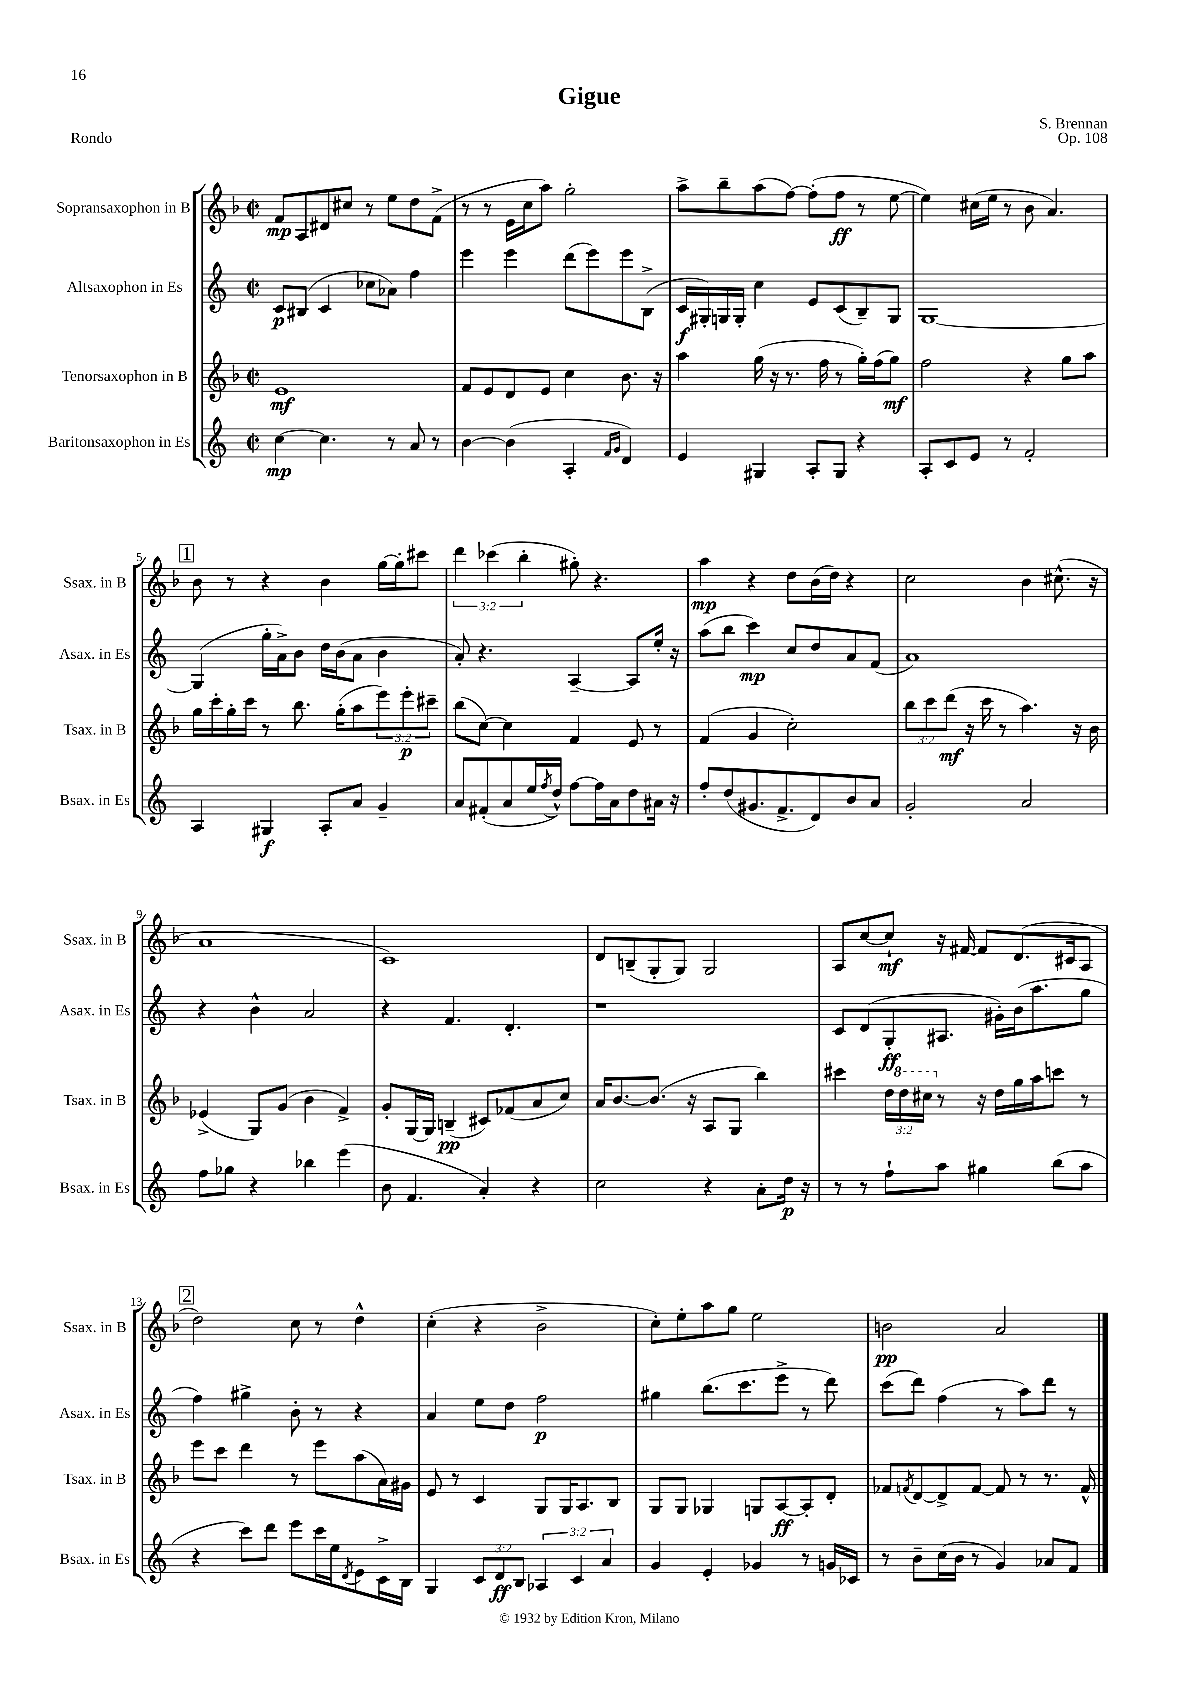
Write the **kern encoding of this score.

**kern	**kern	**kern	**kern
*staff4	*staff3	*staff2	*staff1
*clefG2	*clefG2	*clefG2	*clefG2
*k[]	*k[b-]	*k[]	*k[b-]
*M2/2	*M2/2	*M2/2	*M2/2
*met(c|)	*met(c|)	*met(c|)	*met(c|)
[4cc\	1e	8c/L	8f/L
.	.	(8B#/J	8A/
4.cc\]	.	4c/	8d#/
.	.	.	8cc#/J
.	.	8cc-\L	8r
8r	.	8a-\J)	8ee\L
8a/	.	4ff\	8dd\
8r	.	.	(8f^\J
=	=	=	=
[4b\	8f/L	4eee\	8r
.	8e/	.	8r
(4b\]	8d/	4eee\	16e\LL
.	.	.	16cc\J
.	8e/J	.	8aa\J)
4A'/	4cc\	(8ddd\L	2gg'\
.	.	8eee\)	.
16qqf/LL	.	.	.
16qqg/JJ	.	.	.
4d/)	8.b-\	8eee\	.
.	.	(8B^\J	.
.	16r	.	.
=	=	=	=
4e/	4aa\	16c/LL	8aa^\L
.	.	16G#'/)	.
.	.	16G/	8bb-~\
.	.	16G'/JJ	.
4G#/	(16gg\	4cc\	(8aa\
.	16r	.	.
.	8.r	.	[8ff\J)
8A'/L	.	8e/L	(8ff'\]L
.	16ff\	.	.
8G#/J	8r	(8c/	8ff\J
4r	16gg'\LL)	8B~/)	8r
.	(16ff\J	.	.
.	8gg\J)	8G/J	[8ee\
=	=	=	=
8A'/L	2ff\	[1G	4ee\])
8c/	.	.	.
8e/J	.	.	(16cc#\LL
.	.	.	16ee\JJ
8r	.	.	8r
2f'/	4r	.	8b-\
.	.	.	4.a/)
.	8gg\L	.	.
.	8aa\J	.	.
=	=	=	=
4A/	16gg\LL	(4G/]	8b-\
.	16ccc'\	.	.
.	16gg'\	.	8r
.	16ccc\JJ	.	.
4G#/	8r	16gg'\LL	4r
.	.	16a^\J)	.
.	8.bb-\	8b\J	.
8A'/L	.	16dd\LL	4b-\
.	(16gg'\LK	(16b\J	.
8a/J	8aa\	8a\J	.
4g~/	12eee\)	4b\	[16gg\LL
.	.	.	16gg'\]J
.	12eee'\	.	.
.	.	.	8ccc#\J
.	12ccc#~\J	.	.
=	=	=	=
8a/L	(8bb-\L	8a'/)	6ddd\
(8f#'/	[8cc\J)	4.r	.
.	.	.	(6ccc-\
8a/	4cc\]	.	.
.	.	.	6bb-'\
16ee/L	.	.	.
8qff/	.	.	.
16dd^^/JJ)	.	.	.
[8ff\L	4f/	[4A~/	8gg#'\)
16ff\]L	.	.	4.r
16a\J	.	.	.
8dd\	8e/	8A/]L	.
16a#\Jk	8r	16ee'/Jk	.
16r	.	16r	.
=	=	=	=
8ff'/L	(4f/	(8aa\L	4aa\
(8dd/	.	8bb\J	.
8.g#/	4g/	4ccc\)	4r
8.f^/	.	.	.
.	2cc'\)	8cc/L	8dd\L
8d/)	.	8dd/	(16b-\L
.	.	.	16dd\JJ)
8b/	.	8a/	4r
8a/J	.	(8f/J	.
=	=	=	=
2g'/	12bb-\L	1a)	2cc\
.	12ccc\	.	.
.	(12ddd\J	.	.
.	16r	.	.
.	16ccc\	.	.
.	8r	.	.
2a/	4.aa\)	.	4b-\
.	.	.	(8.cc#^^\
.	16r	.	.
.	16b-\	.	16r
=	=	=	=
8ff\L	(4e-^/	4r	1a
8gg-\J	.	.	.
4r	8G/L)	4b^^\	.
.	(8g/J	.	.
4bb-\	4b-\	2a/	.
(4eee\	4f^/)	.	.
=	=	=	=
8b\	8g'/L	4r	1c)
4.f/	[16G/L	.	.
.	16G/]JJ	.	.
.	(4B~/	4.f/	.
4a'/)	8c#/L)	.	.
.	(8f-/	4.d'/	.
4r	8a/	.	.
.	8cc/J)	.	.
=	=	=	=
2cc\	16a/LK	1r	8d/L
.	[8.b-/	.	.
.	.	.	(8B~/
.	(8.b-/]J	.	8G'/
.	.	.	8G/J)
.	16r	.	.
4r	8A/L	.	2G/
.	8G/J	.	.
8a'\L	4bb-\)	.	.
16dd\Jk	.	.	.
16r	.	.	.
=	=	=	=
8r	4ccc#\	8c/L	8A/L
8r	.	(8d/	[8cc/
8ff`\L	24dd\LL	8G'/	8cc`/]J
.	24ddd\	.	.
.	24ccc#\JJ	.	.
8aa\J	8r	8.A#/J	16r
.	.	.	[16f#/
4gg#\	16r	.	8f#/]L
.	16dd\LL	16g#'\LL)	.
.	16gg\	(16b\J	(8.d/
.	16aa\J	8.aa\	.
(8bb\L	8ccc\J	.	.
.	.	.	16c#/k
8aa\J	8r	8gg\J	8A/J
=	=	=	=
4r	8eee\L	4ff\)	2dd\)
.	8ccc\J	.	.
8ccc\L)	4ddd\	4gg#^\	.
8ddd\J	.	.	.
8eee\L	8r	8b'\	8cc\
16ccc\L	8eee\L	8r	8r
16ee\J	.	.	.
8qd/	.	.	.
8e\	(8aa\	4r	4dd^^\
16c^\L	16a\L)	.	.
16B\JJ	16g#\JJ	.	.
=	=	=	=
4G/	8e/	4a/	(4cc'\
.	8r	.	.
12c/L	4c/	8ee\L	4r
12d/	.	.	.
.	.	8dd\J	.
12B/J	.	.	.
6A-/	8G/L	2ff\	2b-^\
.	16G/K	.	.
6c/	.	.	.
.	8.A/	.	.
6a/	.	.	.
.	8B-/J	.	.
=	=	=	=
4g/	8G/L	4gg#\	8cc'\L)
.	8G/J	.	8ee'\
4e'/	4G-/	(8.bb\L	8aa\
.	.	.	8gg\J
.	.	8.ccc\	.
4g-/	8G/L	.	2ee\
.	[8A/	8eee^\J	.
8r	8A'/]	8r	.
16g/LL	8d'/J	8ddd\)	.
16c-/JJ	.	.	.
=	=	=	=
8r	8f-/L	(8ccc\L	2b\
.	8qf/	.	.
8b~\L	[8d/	8ddd\J)	.
(16cc\L	8d^/]	(4ff\	.
16b\JJ	.	.	.
8r	[8f/J	.	.
4g/)	8f/]	8r	2a/
.	8r	8aa\L)	.
8a-/L	8.r	8ddd\J	.
8f/J	.	8r	.
.	16f^^/	.	.
==	==	==	==
*-	*-	*-	*-
